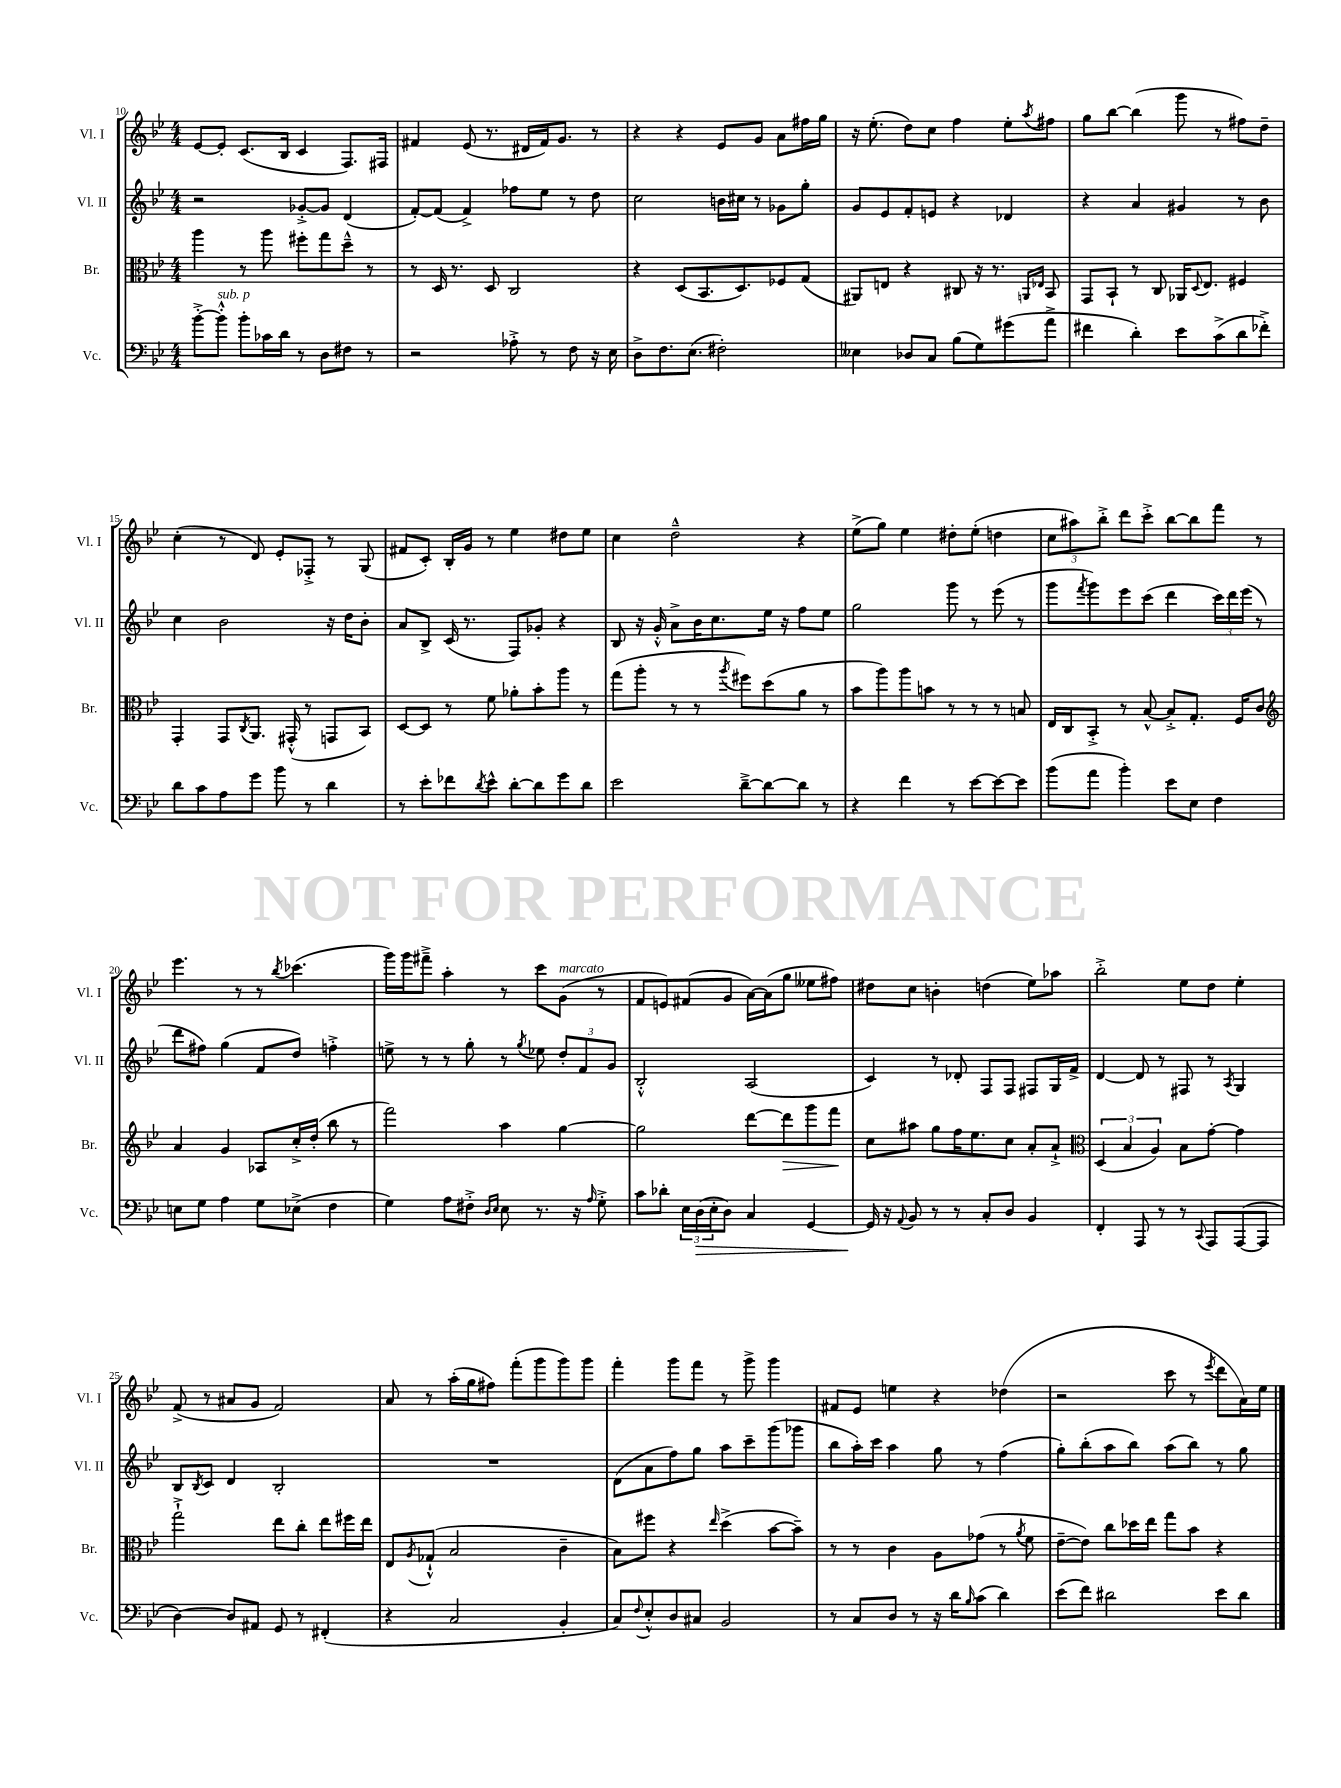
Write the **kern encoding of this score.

**kern	**dynam	**kern	**dynam	**kern	**kern
*part4	*part4	*part3	*part3	*part2	*part1
*staff4	*staff4	*staff3	*staff3	*staff2	*staff1
*I"Vc.	*	*I"Br.	*	*I"Vl. II	*I"Vl. I
*I'Vc.	*	*I'Br.	*	*I'Vl. II	*I'Vl. I
*clefF4	*	*clefC3	*	*clefG2	*clefG2
*k[b-e-]	*	*k[b-e-]	*	*k[b-e-]	*k[b-e-]
*M4/4	*	*M4/4	*	*M4/4	*M4/4
=10	=10	=10	=10	=10	=10
[8b-'^\L	.	4aa\	.	2r	[8e-/L
!LO:TX:a:i:t=sub. p	!	!	!	!	!
8b-'^^\J]	.	.	.	.	8e-'/J]
8b-'\L	.	8r	.	.	(8.c/L
16c-X\L	.	8aa\	.	.	.
16d\JJ	.	.	.	.	16B-/Jk
8r	.	8ff#X'\L	.	[8g-X'^/L	4c/
8D\L	.	8gg\	.	8g-/J]	.
8F#X\J	.	8dd~^^\J	.	(4d/	8.F/L)
8r	.	8r	.	.	.
.	.	.	.	.	16F#X/Jk
=11	=11	=11	=11	=11	=11
2r	.	8r	.	[8f'/L)	4f#X/
.	.	16D/	.	(8f/J]	.
.	.	8.r	.	.	.
.	.	.	.	4f^/)	(8e-/
.	.	8D/	.	.	8.r
8A-X'^\	.	2C/	.	8ff-X\L	.
.	.	.	.	.	16d#X/LL
8r	.	.	.	8ee-\J	16f#/J)
.	.	.	.	.	8.g/J
8F\	.	.	.	8r	.
16r	.	.	.	8dd\	8r
16E-\	.	.	.	.	.
=12	=12	=12	=12	=12	=12
8D^\L	.	4r	.	2cc\	4r
8.F\	.	.	.	.	.
.	.	(8D/L	.	.	4r
(8.E-\J	.	.	.	.	.
.	.	8.BB-/	.	.	.
2F#X'\)	.	.	.	16bn\LL	8e-/L
.	.	8.D/)	.	16cc#X\JJ	.
.	.	.	.	8r	8g/J
.	.	8F-X/	.	8g-X\L	8a\L
.	.	(8G/J	.	8gg'\J	16ff#X\L
.	.	.	.	.	16gg\JJ
=13	=13	=13	=13	=13	=13
4E--X\	.	8AA#X/L)	.	8g/L	16r
.	.	.	.	.	(8.ee-'\
.	.	8En/J	.	8e-/	.
8D-X/L	.	4r	.	8f'/	8dd\L)
8C/J	.	.	.	8en/J	8cc\J
(8B-\L	.	8C#X/	.	4r	4ff\
8G\)	.	16r	.	.	.
.	.	8.r	.	.	.
(8g#X\	.	.	.	4d-X/	8ee-'\L
.	.	16qqAAn/LL	.	.	.
.	.	16qqE-X/JJ	.	.	8qaa/
8a^\J	.	8BB-/	.	.	8ff#X\J
=14	=14	=14	=14	=14	=14
4f#X\	.	8GG/L	.	4r	8gg\L
.	.	8BB-`/J	.	.	[8bb-\J
4d'\)	.	8r	.	4a/	(4bb-\]
.	.	8C/	.	.	.
8e-\L	.	16AA-X/KL	.	4g#X/	8ggg\
.	.	8qqD/	.	.	.
.	.	8.E-/J	.	.	.
(8c^\	.	.	.	.	8r
8d\	.	4F#X/	.	8r	8ff#X\L)
8f-X'^\J)	.	.	.	8b-\	8dd~\J
!!LO:LB:g=z
=15	=15	=15	=15	=15	=15
8d\L	.	4GG'/	.	4cc\	(4cc'\
8c\	.	.	.	.	.
8A\	.	8GG/L	.	2b-\	8r
.	.	8qC/	.	.	.
8g\J	.	8.AA/J	.	.	8d/)
8b-\	.	.	.	.	8e-'/L
.	.	(16GG#X'^^/	.	.	.
8r	.	8r	.	.	8F-X'^/J
4d\	.	8GGn/L	.	16r	8r
.	.	.	.	16dd\KL	.
.	.	8BB-/J)	.	8b-'\J	(8G/
=16	=16	=16	=16	=16	=16
8r	.	[8D/L	.	8a/L	8f#X/L
8e-'\L	.	8D/J]	.	8B-^/J	8c'/J)
8f-X\	.	8r	.	(16c/	16B-'/LL
.	.	.	.	8.r	16g/JJ
8qd/	.	.	.	.	.
8e-^^\J	.	8f\	.	.	8r
[8d'\L	.	8a-X'\L	.	8F/L)	4ee-\
8d\]	.	8b-'\	.	8g-X'/J	.
8g\	.	8aa\J	.	4r	8dd#X\L
8d\J	.	8r	.	.	8ee-\J
=17	=17	=17	=17	=17	=17
2e-\	.	(8gg\L	.	8B-/	4cc\
.	.	8aa'\J	.	16r	.
.	.	.	.	16g'^^/	.
.	.	8r	.	8a^\L	2dd~^^\
.	.	8r	.	16b-\K	.
.	.	.	.	8.cc\	.
.	.	8qaa/	.	.	.
[8d~^\L	.	8ff#X\L)	.	.	.
8d\_	.	(8dd\	.	16ee-\Jk	.
.	.	.	.	16r	.
8d\J]	.	8a\J	.	8ff\L	4r
8r	.	8r	.	8ee-\J	.
=18	=18	=18	=18	=18	=18
4r	.	8b-\L	.	2gg\	(8ee-^\L
.	.	8aa\)	.	.	8gg\J)
4f\	.	8aa\	.	.	4ee-\
.	.	8bn\J	.	.	.
8r	.	8r	.	8ggg\	8dd#X'\L
[8e-\L	.	8r	.	8r	(8ee-'\J
8e-\_	.	8r	.	(8eee-\	4ddn\
8e-\J]	.	8Bn/	.	8r	.
=19	=19	=19	=19	=19	=19
(8b-\L	.	16E-/LL	.	8ggg\L	12cc\L
.	.	16C/J	.	.	.
.	.	.	.	.	12aa#X\)
.	.	.	.	8qfff/	.
8a\J	.	8BB-'^/J	.	8ggg\)	.
.	.	.	.	.	12bb-'^\J
4b-'\)	.	8r	.	8eee-\	8ddd\L
.	.	[8B-^^/	.	(8ccc\J	8ccc'^\J
8e-\L	.	8B-'^/L]	.	4ddd\	[8bb-\L
8E-\J	.	8.G'/J	.	.	8bb-\]
4F\	.	.	.	24ccc\LL)	8fff\J
.	.	.	.	24ddd\	.
.	.	16F/KL	.	.	.
.	.	.	.	(24eee-\JJ	.
.	.	8c/J	.	8r	8r
!!LO:LB:g=z
=20	=20	=20	=20	=20	=20
*	*	*clefG2	*	*	*
8En\L	.	4a/	.	8ddd\L	4.eee-\
8G\J	.	.	.	8ff#X\J)	.
4A\	.	4g/	.	(4gg\	.
.	.	.	.	.	8r
8G\L	.	8A-X/L	.	8f/L	8r
.	.	.	.	.	8qbb-/
(8E-X^\J	.	16cc'^/L	.	8dd/J)	(4.ccc-X\
.	.	(16dd'/JJ	.	.	.
4F\	.	8bb-\	.	4ffn'^\	.
.	.	8r	.	.	.
=21	=21	=21	=21	=21	=21
4G\)	.	2fff\)	.	8een^\	16ggg\LL)
.	.	.	.	.	16ggg\J
.	.	.	.	8r	8fff#X~^\J
8A\L	.	.	.	8r	4aa'\
8F#X'^\J	.	.	.	8gg'\	.
16qqD/LL	.	.	.	.	.
16qqE-/JJ	.	.	.	.	.
8E-\	.	4aa\	.	8r	8r
.	.	.	.	8qgg/	.
8.r	.	.	.	8ee-X\	8ccc\L
!	!	!	!	!	!LO:TX:a:i:t=marcato
.	.	[4gg\	.	12dd'/L	(8g\J
16r	.	.	.	.	.
.	.	.	.	12f/	.
16qqA/	.	.	.	.	.
8G'^\	.	.	.	.	8r
.	.	.	.	12g/J	.
=22	=22	=22	=22	=22	=22
8c\L	.	2gg\]	.	2B-'^^/	8f/L
8d-X'\J	.	.	.	.	8en/)
24E-\LL	.	.	.	.	(8f#X/
!	!LO:HP:b	!	!	!	!
(24D\	>	.	.	.	.
24E-'\J	.	.	.	.	.
8D\J)	.	.	.	.	8g/J
4C/	.	[8ddd\L	.	(2A/	[16a\LL)
.	.	.	.	.	(16a\J]
!	!	!	!LO:HP:b	!	!
.	.	8ddd\]	>	.	8gg\J
[4GG/	.	8ggg\	.	.	8ee--X\L
.	.	8fff\J	.	.	8ff#X\J)
.	.	.	]	.	.
=23	=23	=23	=23	=23	=23
16GG/]	.	8cc\L	.	4c/)	8dd#X\L
16r	]	.	.	.	.
8qqAA/	.	.	.	.	.
8BB-/	.	8aa#X\J	.	.	8cc\J
8r	.	8gg\L	.	8r	4bn'\
8r	.	16ff\K	.	8d-X'/	.
.	.	8.ee-\	.	.	.
8C'/L	.	.	.	8F/L	(4ddn\
8D/J	.	8cc\J	.	8F/J	.
4BB-/	.	8a'/L	.	8F#X/L	8ee-\L)
.	.	8a`^/J	.	16G/L	8aa-X\J
.	.	.	.	16f^/JJ	.
=24	=24	=24	=24	=24	=24
*	*	*clefC3	*	*	*
4FF'/	.	(6D/	.	[4d/	2bb-'^\
.	.	6B-/	.	.	.
8AAA/	.	.	.	8d/]	.
.	.	6A/)	.	.	.
8r	.	.	.	8r	.
8r	.	8B-\L	.	8F#X/	8ee-\L
8qqCC/	.	.	.	.	.
8AAA/L	.	[8g'\J	.	8r	8dd\J
.	.	.	.	8qA/	.
([8AAA/	.	4g\]	.	4G/	4ee-'\
8AAA/J]	.	.	.	.	.
!!LO:LB:g=z
=25	=25	=25	=25	=25	=25
[4D\)	.	2gg`^\	.	8B-/L	(8f^/
.	.	.	.	8qB-/	.
.	.	.	.	8c/J	8r
8D/L]	.	.	.	4d/	8a#X/L
8AA#X/J	.	.	.	.	8g/J
8GG/	.	8ee-\L	.	2B-'/	2f/)
8r	.	8cc'\J	.	.	.
(4FF#X'/	.	8ee-\L	.	.	.
.	.	16ff#X\L	.	.	.
.	.	16ee-\JJ	.	.	.
=26	=26	=26	=26	=26	=26
4r	.	8E-/L	.	1r	8a/
.	.	8qA/	.	.	.
.	.	(8G-X`^^/J	.	.	8r
2C/	.	2B-/	.	.	(16aa'\LL
.	.	.	.	.	16gg\J
.	.	.	.	.	8ff#X\J)
.	.	.	.	.	(8fff'\L
.	.	.	.	.	8ggg\
4BB-'/	.	4c~\	.	.	8ggg\)
.	.	.	.	.	8ggg\J
=27	=27	=27	=27	=27	=27
8C/L)	.	8B-\L)	.	(8d\L	4fff'\
8qqF/	.	.	.	.	.
8E-'^^/	.	8ff#X\J	.	8a\	.
8D/	.	4r	.	8ff\)	8ggg\L
8C#X/J	.	.	.	8gg\J	8fff\J
.	.	16qqee-/	.	.	.
2BB-/	.	(4dd^\	.	8aa\L	8r
.	.	.	.	8ccc~\	8ggg^\
.	.	[8b-\L	.	(8ggg\	4ggg\
.	.	8b-~\J])	.	8ggg-X\J	.
=28	=28	=28	=28	=28	=28
8r	.	8r	.	8bb-\L	8f#X/L
8C/L	.	8r	.	16aa'\L)	8e-/J
.	.	.	.	16ccc\JJ	.
8D/J	.	4c\	.	4aa\	4een\
8r	.	.	.	.	.
16r	.	8A\L	.	8gg\	4r
16d\KL	.	.	.	.	.
16qqB-/	.	.	.	.	.
(8c\J	.	(8g-X\J	.	8r	.
4d\)	.	8r	.	(4ff\	(4dd-X\
.	.	8qa/	.	.	.
.	.	8f\	.	.	.
=29	=29	=29	=29	=29	=29
(8e-\L	.	[8e-~\L	.	8gg'\L)	2r
8f\J)	.	8e-\J])	.	(8bb-'\	.
2d#X\	.	8cc\L	.	8aa\	.
.	.	16dd-X\L	.	8bb-\J)	.
.	.	16ee-\JJ	.	.	.
.	.	8gg\L	.	(8aa\L	8ccc\
.	.	8b-\J	.	8bb-\J)	8r
.	.	.	.	.	8qeee-/
8e-\L	.	4r	.	8r	8ddd\L
8d#\J	.	.	.	8gg\	16a\L)
.	.	.	.	.	16ee-\JJ
==	==	==	==	==	==
*-	*-	*-	*-	*-	*-
